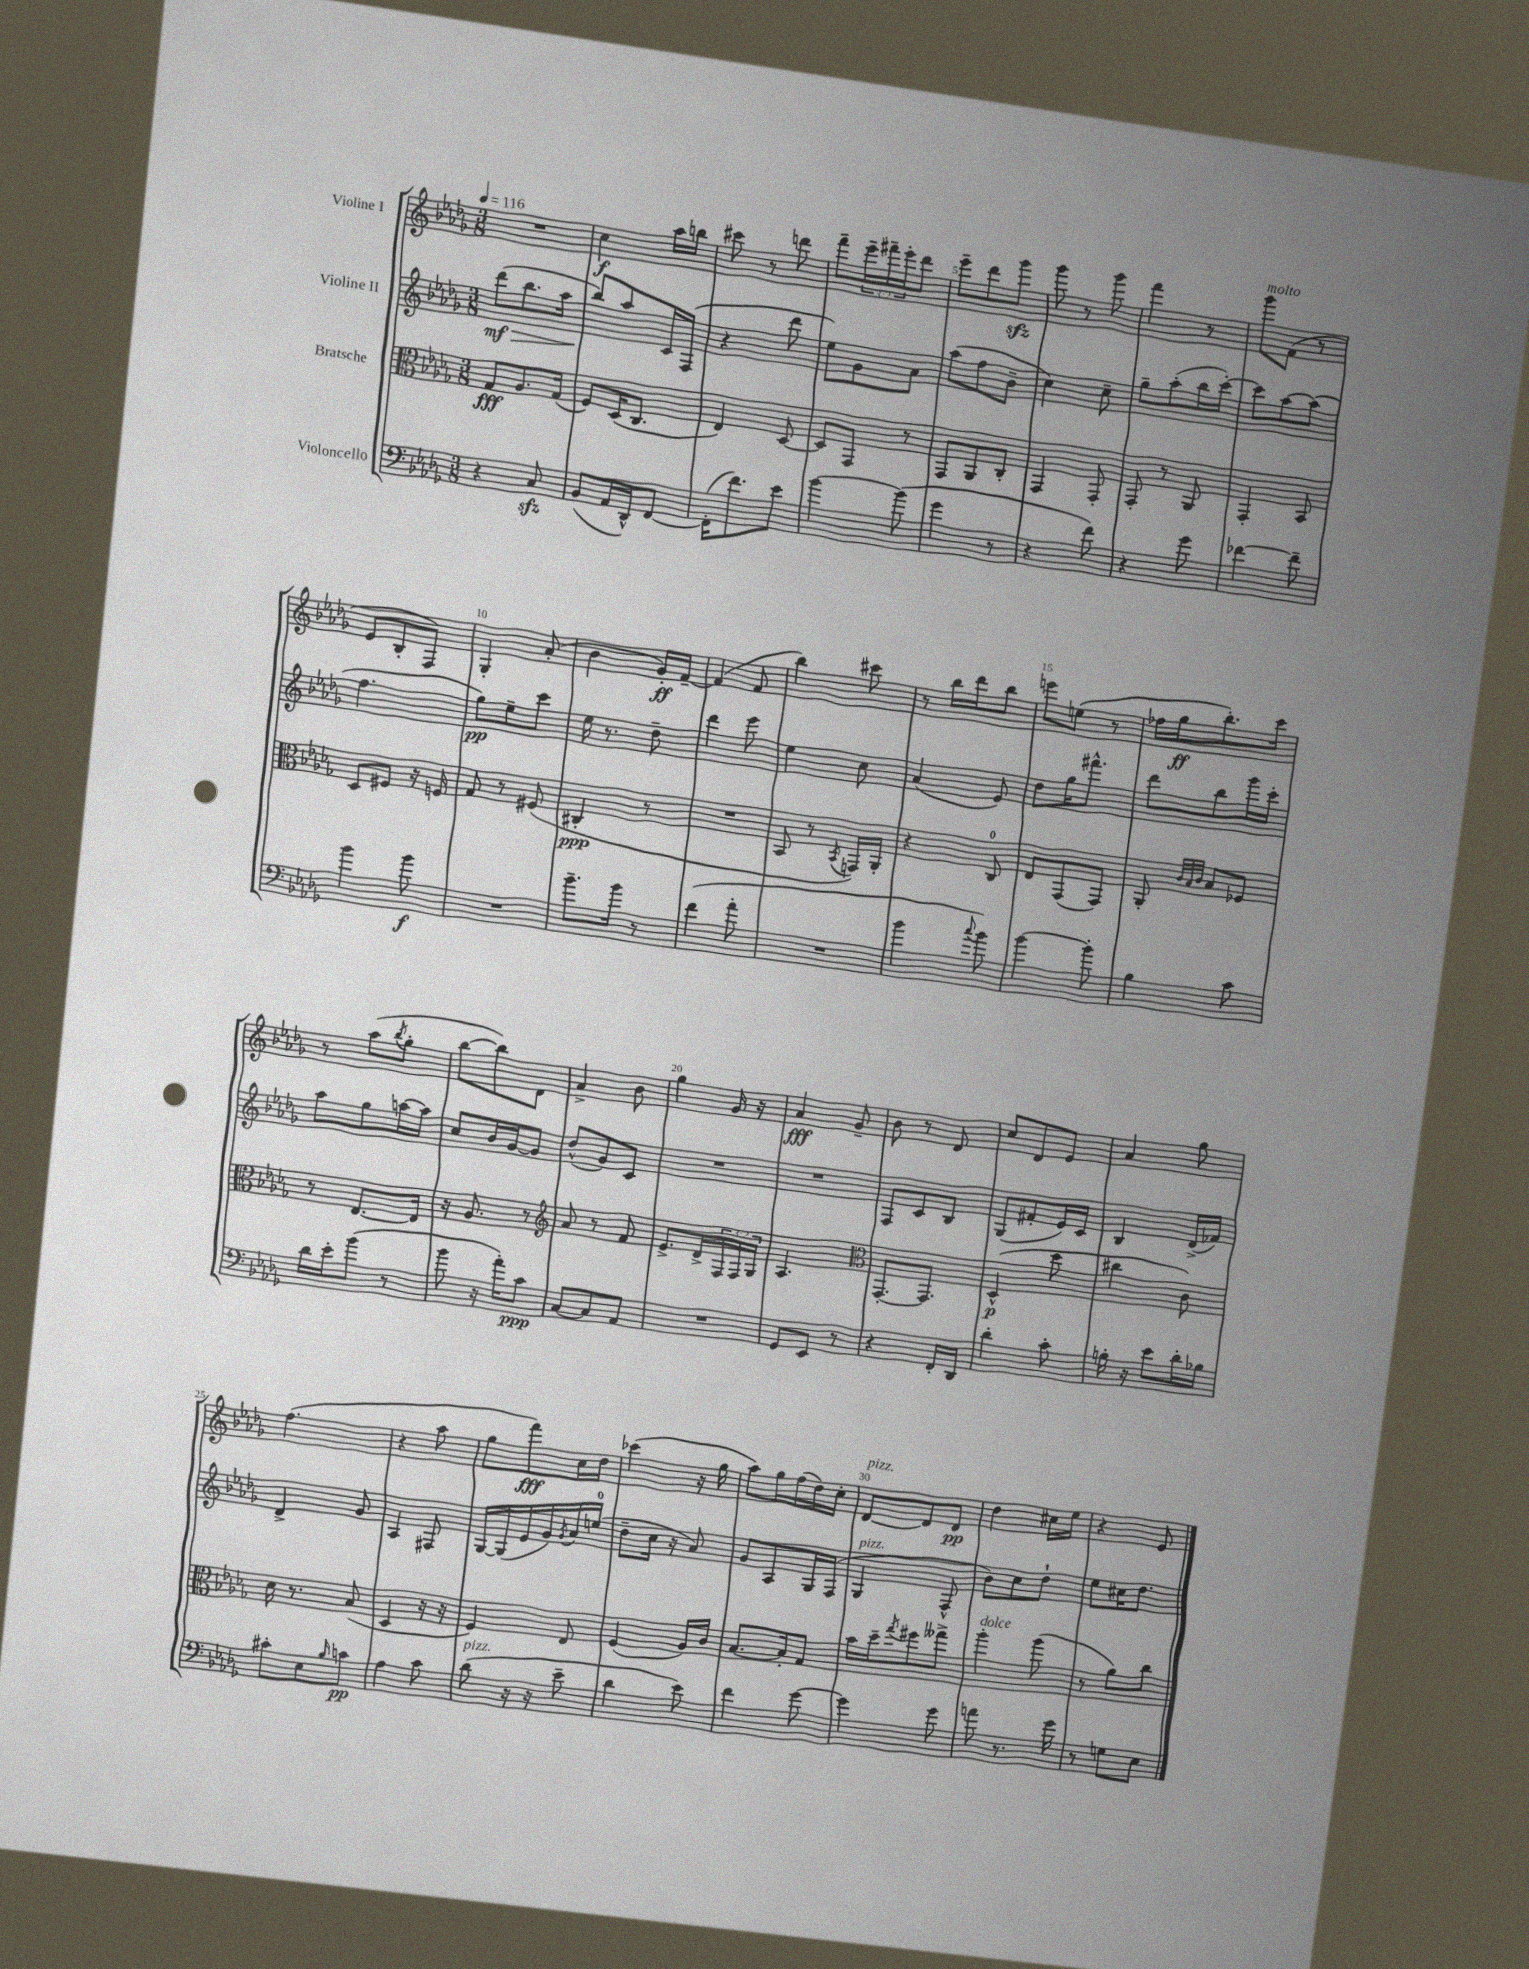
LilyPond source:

<<
\new StaffGroup <<
\new Staff = "s0" \with { instrumentName = "Violine I" } {
    \clef treble \key des \major \numericTimeSignature \time 3/8 \override Staff.TupletNumber.text = #tuplet-number::calc-fraction-text \tempo 4 = 116
    R4. |
    c''4\f aes''16 b''16 |
    cis'''8 r8 d'''8 |
    f'''8-- \tuplet 3/2 { ees'''16-- fis'''16-- ees'''16-. } des'''8 |
    ees'''8-- des'''8 ges'''8\sfz |
    ges'''8 r8 ges'''8 |
    f'''4 r8 |
    ges'''8^\markup { \italic "molto" } f'8( r8 |
    ees'8 bes8-. f8) |
    ges4-. aes'8-.( |
    bes'4 ges'16-.\ff) f'16~-- |
    f'4( f'8 |
    bes''4) cis'''8 |
    r8 bes''16 des'''16 bes''8 |
    e'''8 e''8( r8 |
    fes''16 ges''16\ff bes''8.-.) c'''16 |
    r8 aes''8( \acciaccatura { bes''8 } ges''8-. |
    bes''8~ bes''8) des'8 |
    aes'4-> bes'8 |
    ges''4 ges'16 r16 |
    aes'4\fff ges'8-- |
    bes'8 r8 des'8 |
    c''8 des'8 ees'8 |
    aes'4 ges''8 |
    f''4.( |
    r4 aes''8 |
    ges''8 f'''8\fff) c''16 des''16 |
    ces'''4( r16 ges''16 |
    aes''8) ges''16 f''16( des''16) c''16-. |
    des'8~^\markup { \italic "pizz." } des'8 des'8\pp |
    des''4 cis''16 ees''16 |
    r4 ees'8 \bar "|." |
}
\new Staff = "s1" \with { instrumentName = "Violine II" } {
    \clef treble \key des \major \numericTimeSignature \time 3/8
    des'''8\mf\>( bes''8. aes''16 |
    bes''8\!) aes''8 c'16 f16( |
    r4 des'''8 |
    ees''8) ges'8 aes'8 |
    aes''8( f''8 bes'8-- |
    c''4) c''8-- |
    ges''8-- aes''8-.( bes''16 c'''16~-.) |
    c'''8 aes''8~ aes''8( |
    f''4. |
    ges''8\pp) ees''8-- c'''8 |
    ees''16 r8. des''8-- |
    des'''4 ees'''8 |
    ees''4 c''8 |
    aes'4( ees'8) |
    des''8 ges''16 fis'''8.-^ |
    des'''8 bes''8 ges'''16 c'''16-. |
    aes''8 ges''8 a''16~ a''16 |
    c''8 bes'16 ges'16~ ges'8 |
    des''8-^( ges'8) c'8 |
    R4. |
    R4. |
    f8 c'8 bes8 |
    ges8( fis'8-. ees'16) c'16 |
    bes4 des'16->( fes'16) |
    des'4-> ges'8 |
    aes4 fis8 |
    ges16~ ges16( ees'16 ges'16) \acciaccatura { ges'8 } aes'16 e''16-0( |
    des''8-- c''16 r16 aes'8) |
    ges'8 aes8 ges16 f16( |
    ges4^\markup { \italic "pizz." } f8-^ |
    bes'8) c''8 des''8-! |
    ees''8 cis''16 des''8. \bar "|." |
}
\new Staff = "s2" \with { instrumentName = "Bratsche" } {
    \clef alto \key des \major \numericTimeSignature \time 3/8 \override Staff.TupletNumber.text = #tuplet-number::calc-fraction-text
    ges8\fff aes8. ges16( |
    f8) des16( c8. |
    ees4) des8~ |
    des8 ges,8 r8 |
    ges,8 aes,8 c8-. |
    ges,4 ges,8-. |
    ges,8-. r8 aes,8 |
    ges,4-. bes,8 |
    des8 fis8 r16 f16 |
    ges8 r8 fis8( |
    cis4-.\ppp r8 |
    R4. |
    bes,8 r8 \acciaccatura { bes,8 } g,16) aes,16-. |
    r4 c8-0 |
    ees8 ges,8( ges,8) |
    aes,8-. \grace { c'32 bes32 c'32 } bes8 fes8 |
    r8 ees8.~ ees16 |
    r16 aes8. r8 |
    \clef treble aes'8 r8 f'8 |
    ees'8.-> des'16-> \tuplet 3/2 { f16 f16 ges16 } |
    aes4. |
    \clef alto ges,8.~-. ges,8. |
    des4-^\p( des''8 |
    cis''4 c'8) |
    des'16 r8. bes8( |
    des4 r16 r16 |
    f4) ees8 |
    f4( aes16) c'16 |
    bes8.~ bes16-. ges8 |
    bes'16 des''16-- \acciaccatura { ges''8 } fis''8 geses''8-> |
    aes''4-.^\markup { \italic "dolce" } aes''8( |
    r8 aes'8) c''8 \bar "|." |
}
\new Staff = "s3" \with { instrumentName = "Violoncello" } {
    \clef bass \key des \major \numericTimeSignature \time 3/8
    r4 c8\sfz |
    bes,8( aes,16 des,16-^) f,8~ |
    f,16-.( f'8.) ees'8 |
    bes'4~ bes'8( |
    ges'4 r8 |
    r4 f'8) |
    r4 ges'8 |
    fes'4~ fes'8-- |
    bes'4 bes'8\f |
    R4. |
    bes'8.-- bes'16 r8 |
    f'4( aes'8-. |
    R4. |
    bes'4 \appoggiatura { c''8 } bes'8) |
    bes'4~ bes'8-. |
    bes4 c'8 |
    des'16 ees'16-. bes'8( r8 |
    bes'8 r16 aes'16-.) c'8\ppp |
    c8~ c8 aes,8 |
    R4. |
    ges,8 ees,8 r8 |
    r4 f,16-. des,16 |
    des'4-. c'8-. |
    b16-. r16 ees'8 des'16-. bes16 |
    cis'8-. ees8 \grace { bes16 } c'8\pp |
    aes4 c'8 |
    des'8^\markup { \italic "pizz." }( r16 r16 ees'8-- |
    des'4 ees'8) |
    f'4 ges'8~ |
    ges'4 ges'8 |
    a'8 r8. ges'16 |
    r8 g8 ees8 \bar "|." |
}
>>
>>
\layout { \context { \Score \override BarNumber.break-visibility = ##(#f #t #t) barNumberVisibility = #(every-nth-bar-number-visible 5) } }
